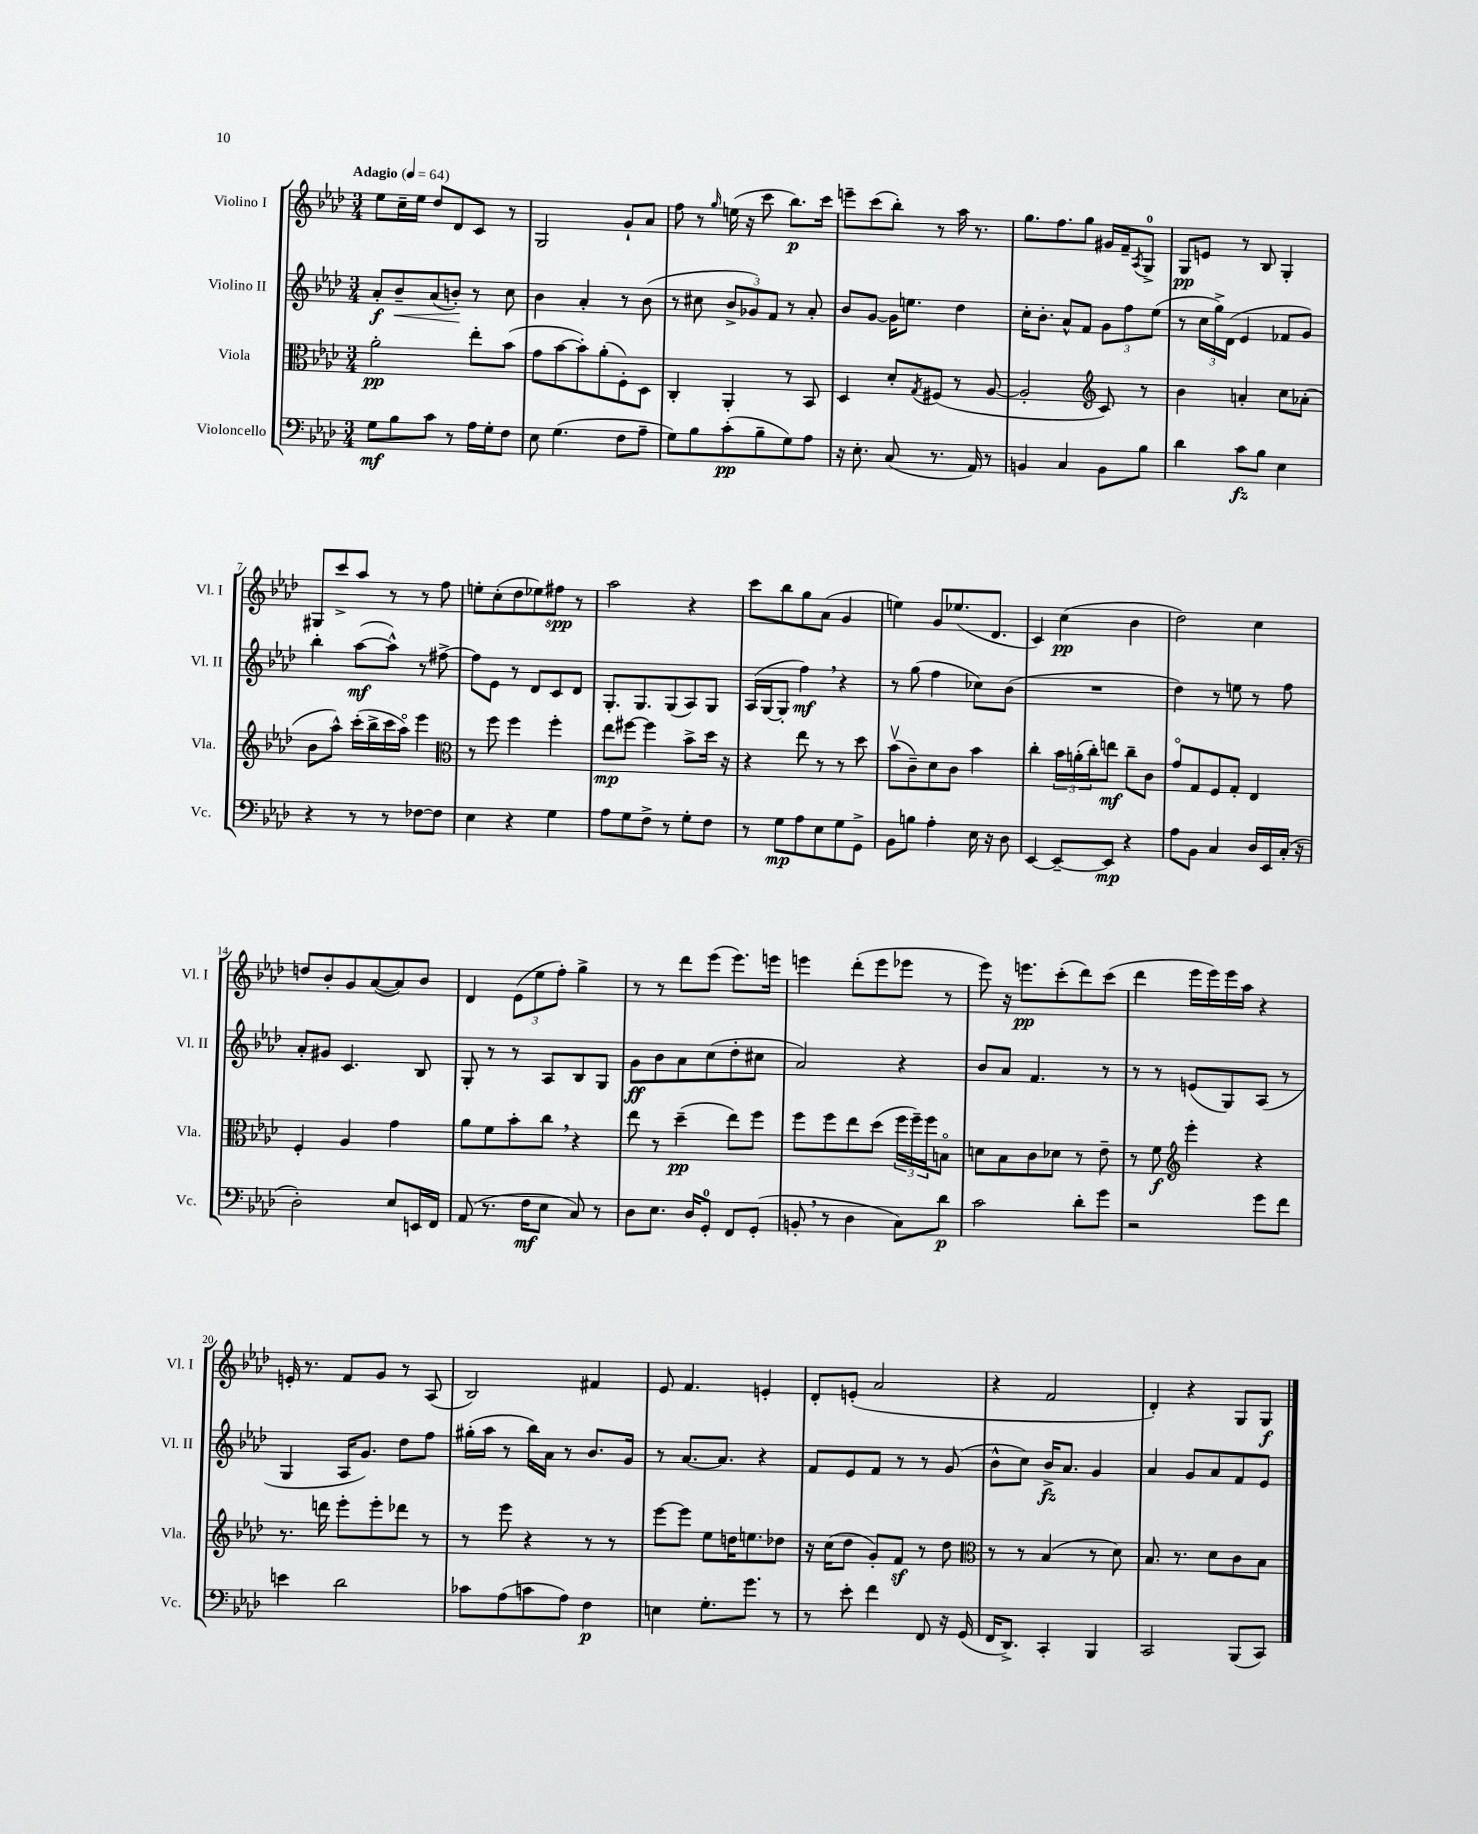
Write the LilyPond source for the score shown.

<<
\new StaffGroup <<
\new Staff = "s0" \with { instrumentName = "Violino I" shortInstrumentName = "Vl. I" } {
    \clef treble \key aes \major \numericTimeSignature \time 3/4 \tempo "Adagio" 4 = 64
    ees''8 c''16-- ees''16 des''8 des'8 c'8 r8 |
    g2 g'8-! aes'8 |
    f''8 r8 \grace { g''16 } e''16( r16 c'''8 bes''8.\p) c'''16 |
    e'''8-- c'''8( bes''8-.) r8 aes''16 r8. |
    g''8. f''8. g''8 gis'16 f'16-- \acciaccatura { aes8 } g8-0-> |
    g8\pp e'8 r8 bes8 g4-. |
    gis8 c'''8-> aes''8 r8 r8 f''8 |
    e''8-. c''8-.( des''8 ees''8) fis''8\spp r8 |
    aes''2 r4 |
    c'''8 bes''8 g''8 aes'8( g'4 |
    e''4) g'8 ees''8.( des'8. |
    c'4) c''4\pp( bes'4 |
    des''2) c''4 |
    d''8 bes'8-. g'8 aes'8~( aes'8) bes'8 |
    des'4 \tuplet 3/2 { ees'8( ees''8 f''8-.) } g''4-> |
    r8 r8 des'''8 ees'''8( ees'''8.) e'''16 |
    e'''4 des'''8-.( e'''8 ees'''8 r8 |
    ees'''8) r16 e'''8.\pp c'''8-.( des'''8) c'''8( |
    des'''4 ees'''16 ees'''16) ees'''16 aes''16 r4 |
    e'16-. r8. f'8 g'8 r8 aes8( |
    bes2) fis'4 |
    ees'8 f'4. e'4-. |
    des'8-. e'8-.( aes'2 |
    r4 f'2 |
    des'4-.) r4 g8 g8\f \bar "|." |
}
\new Staff = "s1" \with { instrumentName = "Violino II" shortInstrumentName = "Vl. II" } {
    \clef treble \key aes \major \numericTimeSignature \time 3/4
    aes'8-.\f bes'8--\< aes'8( b'8-.\!) r8 c''8 |
    bes'4 aes'4-. r8 bes'8( |
    r8 cis''8 \tuplet 3/2 { bes'8-> ges'8) f'8 } r8 aes'8-. |
    bes'8 g'8~ g'16 e''8. des''4 |
    c''16-. bes'8.-. aes'8-^ f'8 \tuplet 3/2 { g'8 f''8 ees''8( } |
    r8 \tuplet 3/2 { c''16 g''16->) des'16( } ees'4 fes'8 g'8) |
    bes''4-. aes''8~\mf( aes''8-^) r8 fis''8~-> |
    fis''8 ees'8 r8 des'8 c'8 des'8 |
    g8.-. g8. g8( aes8) g8 |
    aes16( g16~ g8-. f''4\mf) \breathe r4 |
    r8 g''8( f''4 ces''8) bes'8( |
    R2. |
    des''4) r8 e''8 r8 f''8 |
    aes'8-. gis'8 c'4. bes8 |
    g8-. r8 r8 aes8 bes8 g8 |
    g'8\ff bes'8 aes'8 c''8( des''8-. cis''8 |
    aes'2) r4 |
    bes'8 aes'8 f'4. r8 |
    r8 r8 e'8( g8) aes8( r8 |
    g4 aes16 g'8.) des''8 f''8 |
    gis''16-.( aes''16 r8 bes''16) aes'16 r8 bes'8. g'16 |
    r8 aes'8.~ aes'8. r4 |
    f'8 ees'8 f'8 r8 r8 g'8( |
    bes'8-^ c''8) bes'16->\fz aes'8. g'4 |
    aes'4 g'8 aes'8 f'8 ees'8 \bar "|." |
}
\new Staff = "s2" \with { instrumentName = "Viola" shortInstrumentName = "Vla." } {
    \clef alto \key aes \major \numericTimeSignature \time 3/4
    aes'2-.\pp ees''8-. bes'8( |
    g'8 bes'8~ bes'8-.) aes'8-.( f8-.) des8 |
    c4-. aes,4-. r8 bes,8 |
    des4 des'8-. \acciaccatura { g8 } fis8( r8 aes8~ |
    aes2-. \clef treble c'8) r8 |
    bes'4 a'4-. c''8 aes'8-.( |
    bes'8 aes''8-^) c'''16-.( bes''16-> c'''16 aes''16\flageolet) ees'''4 |
    \clef alto r8 f''8 f''4 f''4-. |
    ees''8\mp fis''8~ fis''4 bes'8-> des''16 r16 |
    r4 ees''8 r8 r8 des''8 |
    bes'8\upbow( c'8--) des'8 c'8 bes'4 |
    c''4-. \tuplet 3/2 { bes'16 a'16-.( c''16-.) } e''8\mf c''8-- c'8 |
    g'8\flageolet g8 f8 g8-. ees4 |
    f4-. aes4 g'4 |
    aes'8 f'8 bes'8-. c''8 \breathe r4 |
    ees''8 r8 des''4--\pp( ees''8) f''8 |
    f''8 f''8 ees''8 des''8( \tuplet 3/2 { f''16 f''16--) f''16 } b8\flageolet |
    d'8 bes8 c'8 des'8 r8 ees'8-- |
    r8 f'8\f \clef treble ees'''4-. r4 |
    r8. d'''16 ees'''8-. ees'''8-. des'''8 r8 |
    r8 ees'''8 r4 r8 r8 |
    ees'''8~ ees'''8 ees''8 d''16 e''8. des''8 |
    r16 c''16( des''8 g'8-.) f'8\sf r8 des''8 |
    \clef alto r8 r8 bes4( r8 des'8) |
    bes8. r8. des'8 c'8 bes8 \bar "|." |
}
\new Staff = "s3" \with { instrumentName = "Violoncello" shortInstrumentName = "Vc." } {
    \clef bass \key aes \major \numericTimeSignature \time 3/4
    g8\mf bes8 c'8 r8 aes16 g16-. f8 |
    ees8 g4.( f8 aes8-- |
    g8) bes8 c'8-.\pp( bes8-- g8) aes8 |
    r16 ees8.-. c8( r8. aes,16) r8 |
    b,4 c4 b,8 bes8 |
    des'4 c'8\fz bes8 ees4 |
    r4 r8 r8 fes8~ fes8 |
    ees4 r4 g4 |
    aes8 g8 f8-> r8 g8-. f8 |
    r8 g8\mp aes8 ees8 g8 g,8-> |
    bes,8 b8 aes4-. ees16 r16 des8 |
    ees,4~ ees,8~-- ees,8\mp r4 |
    aes8 bes,8 c4 des16 ees,16 c16-.( r16 |
    des2-.) ees8 e,16 f,16 |
    aes,8( r8. f16\mf ees8 c8) r8 |
    des8 ees8. des16 g,8-0-. f,8 g,8-.( |
    b,8-. \breathe r8 des4 c8) des'8\p |
    c'2 des'8-. g'8 |
    r2 g'8 f'8 |
    e'4 des'2 |
    ces'8 aes8( c'8 aes8) f4\p |
    e4 g8.-. g'8. r8 |
    r8 ees'8-. f'4 f,8 r16 g,16( |
    f,16 des,8.->) c,4-. bes,,4 |
    c,2 bes,,8( c,8) \bar "|." |
}
>>
>>
